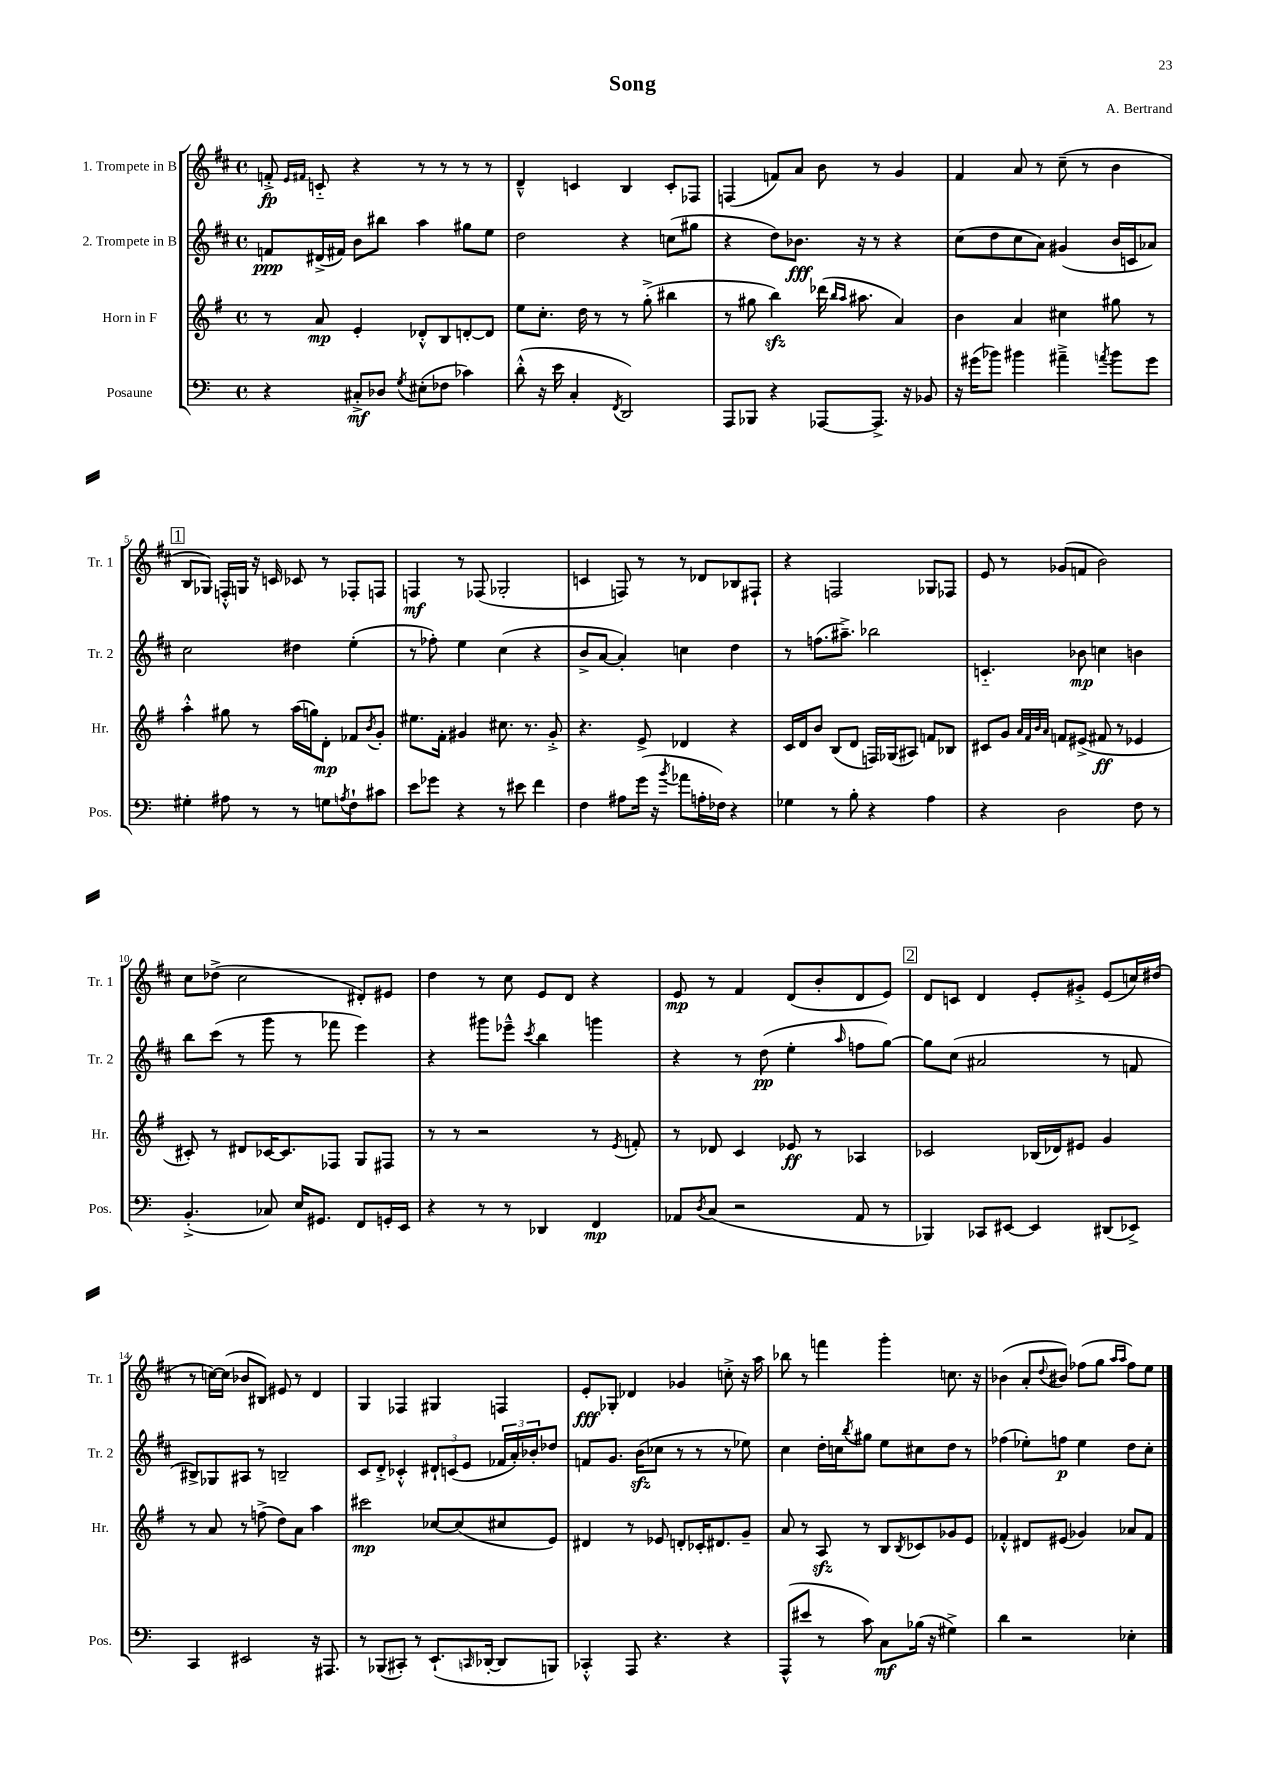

**kern	**dynam	**kern	**dynam	**kern	**dynam	**kern	**dynam
*part4	*part4	*part3	*part3	*part2	*part2	*part1	*part1
*staff4	*staff4	*staff3	*staff3	*staff2	*staff2	*staff1	*staff1
*I"Posaune	*	*I"Horn in F	*	*I"2. Trompete in B	*	*I"1. Trompete in B	*
*I'Pos.	*	*I'Hr.	*	*I'Tr. 2	*	*I'Tr. 1	*
*clefF4	*	*clefG2	*	*clefG2	*	*clefG2	*
*k[]	*	*k[f#]	*	*k[f#c#]	*	*k[f#c#]	*
*M4/4	*	*M4/4	*	*M4/4	*	*M4/4	*
*met(c)	*	*met(c)	*	*met(c)	*	*met(c)	*
=1	=1	=1	=1	=1	=1	=1	=1
4r	.	8r	.	8fn/L	ppp	8fn'^/	fp
.	.	.	.	.	.	16qqe/LL	.
.	.	.	.	.	.	16qqf#X/JJ	.
.	.	8a/	mp	(16d#X^/L	.	8cn/	.
.	.	.	.	16f#X/JJ)	.	.	.
8C#X'^/L	mf	4e'/	.	8b\L	.	4r	.
8D-X/J	.	.	.	8bb#X\J	.	.	.
8qG/	.	.	.	.	.	.	.
(8E#X'\L	.	8d-X'^^/L	.	4aa\	.	8r	.
8F-X\J	.	8B/	.	.	.	8r	.
4c-X\)	.	[8dn'/	.	8gg#X\L	.	8r	.
.	.	8d/J]	.	8ee\J	.	8r	.
=2	=2	=2	=2	=2	=2	=2	=2
(8d'^^\	.	8ee\L	.	2dd\	.	4d~^^/	.
16r	.	8.cc'\J	.	.	.	.	.
16e\	.	.	.	.	.	.	.
4C'/	.	.	.	.	.	4cn/	.
.	.	16dd\	.	.	.	.	.
.	.	8r	.	.	.	.	.
8qFF/	.	.	.	.	.	.	.
2DD/)	.	8r	.	4r	.	4B/	.
.	.	(8gg'^\	.	.	.	.	.
.	.	4bb#X\	.	(8ccn\L	.	8c'/L	.
.	.	.	.	8gg#X\J	.	8F-X/J	.
=3	=3	=3	=3	=3	=3	=3	=3
8AAA/L	.	8r	.	4r	.	(4Fn/	.
8BBB-X/J	.	8gg#X\	.	.	.	.	.
4r	.	4bbzz\)	.	8dd\L)	.	8fn/L)	.
.	.	.	.	8.b-X\J	fff	8a/J	.
[8AAA-X/L	.	(16ddd-X\	.	.	.	8b\	.
.	.	16qqbb/LL	.	.	.	.	.
.	.	16qqaa/JJ	.	.	.	.	.
.	.	8.aa#X\	.	16r	.	.	.
8.AAA-^/J]	.	.	.	8r	.	8r	.
.	.	4a/)	.	4r	.	4g/	.
16r	.	.	.	.	.	.	.
8BB-X/	.	.	.	.	.	.	.
=4	=4	=4	=4	=4	=4	=4	=4
16r	.	4b\	.	(8cc#\L	.	4f#/	.
(16g#X\KL	.	.	.	.	.	.	.
8b-X\J)	.	.	.	8dd\	.	.	.
4b#X\	.	4a/	.	8cc#\	.	8a/	.
.	.	.	.	8a\J)	.	8r	.
4a#X~^\	.	4cc#X\	.	(4g#X/	.	(8cc#~\	.
.	.	.	.	.	.	8r	.
8qan/	.	.	.	.	.	.	.
8b#\L	.	8gg#X\	.	16b/LL	.	4b\	.
.	.	.	.	16cn/J	.	.	.
8g#\J	.	8r	.	8a-X/J)	.	.	.
!!LO:LB:g=z
!!LO:REH:place=s1:t=1
=5	=5	=5	=5	=5	=5	=5	=5
4G#X'\	.	4aa'^^\	.	2cc#\	.	8B/L	.
.	.	.	.	.	.	8G-X/J)	.
8A#X\	.	8gg#X\	.	.	.	16Fn'^^/LL	.
.	.	.	.	.	.	16Gn/JJ	.
8r	.	8r	.	.	.	16r	.
.	.	.	.	.	.	16cn/	.
8r	.	(16aa\LL	.	4dd#X\	.	8c-X/	.
.	.	16ggn\J)	.	.	.	.	.
8Gn\L	.	8d'\J	mp	.	.	8r	.
8qAn/	.	.	.	.	.	.	.
8F`\	.	8f-X/L	.	(4ee'\	.	8F-X'/L	.
.	.	8qb/	.	.	.	.	.
8c#X\J	.	8g'/J	.	.	.	8Fn/J	.
=6	=6	=6	=6	=6	=6	=6	=6
8e\L	.	8.ee#X\L	.	8r	.	4Fn/	mf
8g-X\J	.	.	.	8ff-X'\)	.	.	.
.	.	16f#'\Jk	.	.	.	.	.
4r	.	4g#X/	.	4ee\	.	8r	.
.	.	.	.	.	.	(8F-X/	.
8r	.	8.cc#X\	.	(4cc#\	.	2G-X'/	.
8e#X\	.	.	.	.	.	.	.
.	.	8.r	.	.	.	.	.
4f\	.	.	.	4r	.	.	.
.	.	8g#'^/	.	.	.	.	.
=7	=7	=7	=7	=7	=7	=7	=7
4F\	.	4.r	.	8b^/L	.	4cn/	.
.	.	.	.	[8a/J	.	.	.
8A#X\L	.	.	.	4a'/])	.	8Fn/)	.
(16g\Jk	.	8e^/	.	.	.	8r	.
16r	.	.	.	.	.	.	.
8qb/	.	.	.	.	.	.	.
8a-X\L	.	4d-X/	.	4ccn\	.	8r	.
16An'\L	.	.	.	.	.	8d-X/L	.
16F-X\JJ)	.	.	.	.	.	.	.
4r	.	4r	.	4dd\	.	8B-X/	.
.	.	.	.	.	.	8F#X`/J	.
=8	=8	=8	=8	=8	=8	=8	=8
4G-X\	.	16c/LL	.	8r	.	4r	.
.	.	16d/J	.	.	.	.	.
.	.	8b/J	.	(8.ffn\L	.	.	.
8r	.	(8B/L	.	.	.	2Fn/	.
.	.	.	.	8.aa#X~^\J)	.	.	.
8B'\	.	8d/J	.	.	.	.	.
4r	.	16Fn/LL)	.	2bb-X\	.	.	.
.	.	(16G-X/J	.	.	.	.	.
.	.	8A#X/J)	.	.	.	.	.
4A\	.	8fn/L	.	.	.	8G-X/L	.
.	.	8B-X/J	.	.	.	8F-X/J	.
=9	=9	=9	=9	=9	=9	=9	=9
4r	.	8c#X/L	.	4.cn/	.	8e/	.
.	.	8g/J	.	.	.	8r	.
.	.	32qqa/LLL	.	.	.	.	.
.	.	32qqf#/	.	.	.	.	.
.	.	32qqb/	.	.	.	.	.
.	.	32qqa/JJJ	.	.	.	.	.
2D\	.	8fn/L	.	.	.	(8g-X/L	.
.	.	(8e#X^/J	.	8b-X\	mp	8fn/J	.
.	.	8f#X/	ff	4ccn\	.	2b\)	.
.	.	8r	.	.	.	.	.
8F\	.	4e-X/	.	4bn\	.	.	.
8r	.	.	.	.	.	.	.
!!LO:LB:g=z
=10	=10	=10	=10	=10	=10	=10	=10
(4.BB'^/	.	8c#X'/)	.	8bb\L	.	8cc#\L	.
.	.	8r	.	(8ccc#\J	.	(8dd-X^\J	.
.	.	8d#X/L	.	8r	.	2cc#\	.
8C-X/)	.	[16c-X/K	.	8ggg\	.	.	.
.	.	8.c-/]	.	.	.	.	.
16E/KL	.	.	.	8r	.	.	.
8.GG#X/J	.	.	.	.	.	.	.
.	.	8F-X/J	.	8fff-X\	.	.	.
8FF/L	.	8G/L	.	4eee\)	.	8d#X'/L)	.
16GGn'/L	.	8F#X/J	.	.	.	8e#X/J	.
16EE/JJ	.	.	.	.	.	.	.
=11	=11	=11	=11	=11	=11	=11	=11
4r	.	8r	.	4r	.	4dd\	.
.	.	8r	.	.	.	.	.
8r	.	2r	.	8ggg#X\L	.	8r	.
8r	.	.	.	8eee-X~^^\J	.	8cc#\	.
.	.	.	.	8qccc#/	.	.	.
4DD-X/	.	.	.	4bb\	.	8e/L	.
.	.	.	.	.	.	8d/J	.
4FF/	mp	8r	.	4gggn\	.	4r	.
.	.	8qe/	.	.	.	.	.
.	.	8fn'/	.	.	.	.	.
=12	=12	=12	=12	=12	=12	=12	=12
8AA-X/L	.	8r	.	4r	.	8e/	mp
8qD/	.	.	.	.	.	.	.
(8C/J	.	8d-X/	.	.	.	8r	.
2r	.	4c/	.	8r	.	4f#/	.
.	.	.	.	(8dd\	pp	.	.
.	.	8e-X/	ff	4ee'\	.	(8d/L	.
.	.	8r	.	.	.	8b'/	.
.	.	.	.	16qqaa/	.	.	.
8AA-/	.	4A-X/	.	8ffn\L	.	8d/	.
8r	.	.	.	[8gg\J)	.	8e/J)	.
!!LO:REH:place=s1:t=2
=13	=13	=13	=13	=13	=13	=13	=13
4BBB-X/)	.	2c-X/	.	8gg\L]	.	8d/L	.
.	.	.	.	(8cc#\J	.	8cn/J	.
8CC-X/L	.	.	.	2a#X/	.	4d/	.
[8EE#X/J	.	.	.	.	.	.	.
4EE#/]	.	(16B-X/LL	.	.	.	8e'/L	.
.	.	16d-X/J)	.	.	.	.	.
.	.	8e#X/J	.	.	.	8g#X'^/J	.
(8DD#X/L	.	4g/	.	8r	.	(8e/L	.
8EE-X^/J)	.	.	.	8fn/	.	16ccn/L)	.
.	.	.	.	.	.	(16dd#X/JJ	.
!!LO:LB:g=z
=14	=14	=14	=14	=14	=14	=14	=14
4CC/	.	8r	.	8B#X^/L)	.	8r	.
.	.	8a/	.	8G-X/	.	[16ccn\LL)	.
.	.	.	.	.	.	(16cc\JJ]	.
2EE#X/	.	8r	.	8A#X/J	.	8b-X/L	.
.	.	(8ffn^\	.	8r	.	8B#X/J)	.
.	.	8dd\L)	.	2Bn~/	.	8e#X/	.
.	.	8a\J	.	.	.	8r	.
16r	.	4aa\	.	.	.	4d/	.
8.AAA#X/	.	.	.	.	.	.	.
=15	=15	=15	=15	=15	=15	=15	=15
8r	.	2ccc#X\	mp	8c#/L	.	4G/	.
(8BBB-X/L	.	.	.	8d'^/J	.	.	.
8CC#X'/J)	.	.	.	4c-X'^^/	.	4F-X/	.
8r	.	.	.	.	.	.	.
(8.EE`/L	.	[8cc-X/L	.	12d#X`/L	.	4G#X/	.
.	.	.	.	(12cn/	.	.	.
.	.	(8cc-/]	.	.	.	.	.
.	.	.	.	12e/J	.	.	.
16qqCCn/	.	.	.	.	.	.	.
[16DD-X'/Jk	.	.	.	.	.	.	.
8DD-/L]	.	8cc#X/	.	24f-X/LL	.	4Fn/	.
.	.	.	.	24a'/)	.	.	.
.	.	.	.	24b-X'/J	.	.	.
8BBBn/J)	.	8e/J)	.	8dd-X/J	.	.	.
=16	=16	=16	=16	=16	=16	=16	=16
4CC-X'^^/	.	4d#X/	.	8fn/L	.	8e'/L	fff
.	.	.	.	8.g/J	.	8G-X'/J	.
8AAA/	.	8r	.	.	.	4d-X/	.
.	.	.	.	(16bzz\KL	.	.	.
4.r	.	8e-X/	.	8cc-X\J	.	.	.
.	.	8dn'/L	.	8r	.	4g-X/	.
.	.	16c-X'/K	.	8r	.	.	.
.	.	8.d#X/	.	.	.	.	.
4r	.	.	.	8r	.	8ccn'^\	.
.	.	8g~/J	.	8ee-X\)	.	16r	.
.	.	.	.	.	.	16aa\	.
=17	=17	=17	=17	=17	=17	=17	=17
(8AAA^^/L	.	8a/	.	4cc#\	.	8bb-X\	.
8e#X/J	.	8r	.	.	.	8r	.
8r	.	8Azz/	.	16dd'\LL	.	4fffn\	.
.	.	.	.	16ccn\J	.	.	.
.	.	.	.	8qbb/	.	.	.
8c\)	.	8r	.	8gg#X\J	.	.	.
8C\L	mf	8B/L	.	8ee\L	.	4ggg'\	.
.	.	8qB/	.	.	.	.	.
(16B-X\Jk	.	8c-X/	.	8cc#X\	.	.	.
16r	.	.	.	.	.	.	.
4G#X^\)	.	8g-X/	.	8dd\J	.	8.ccn\	.
.	.	8e/J	.	8r	.	.	.
.	.	.	.	.	.	16r	.
=18	=18	=18	=18	=18	=18	=18	=18
4d\	.	4f-X'^^/	.	(4ff-X\	.	(4b-X\	.
2r	.	8d#X/L	.	8ee-X'\L)	.	8a'/L	.
.	.	.	.	.	.	8qqdd/	.
.	.	(8e#X/J	.	8ffn\J	p	8b#X/J)	.
.	.	4g-X/)	.	4ee-\	.	(8ff-X\L	.
.	.	.	.	.	.	8gg\J	.
.	.	.	.	.	.	16qqaa/LL	.
.	.	.	.	.	.	16qqaa/JJ	.
4E-X'\	.	8a-X/L	.	8dd\L	.	8ff-\L)	.
.	.	8f-/J	.	8cc#'\J	.	8ee\J	.
==	==	==	==	==	==	==	==
*-	*-	*-	*-	*-	*-	*-	*-
